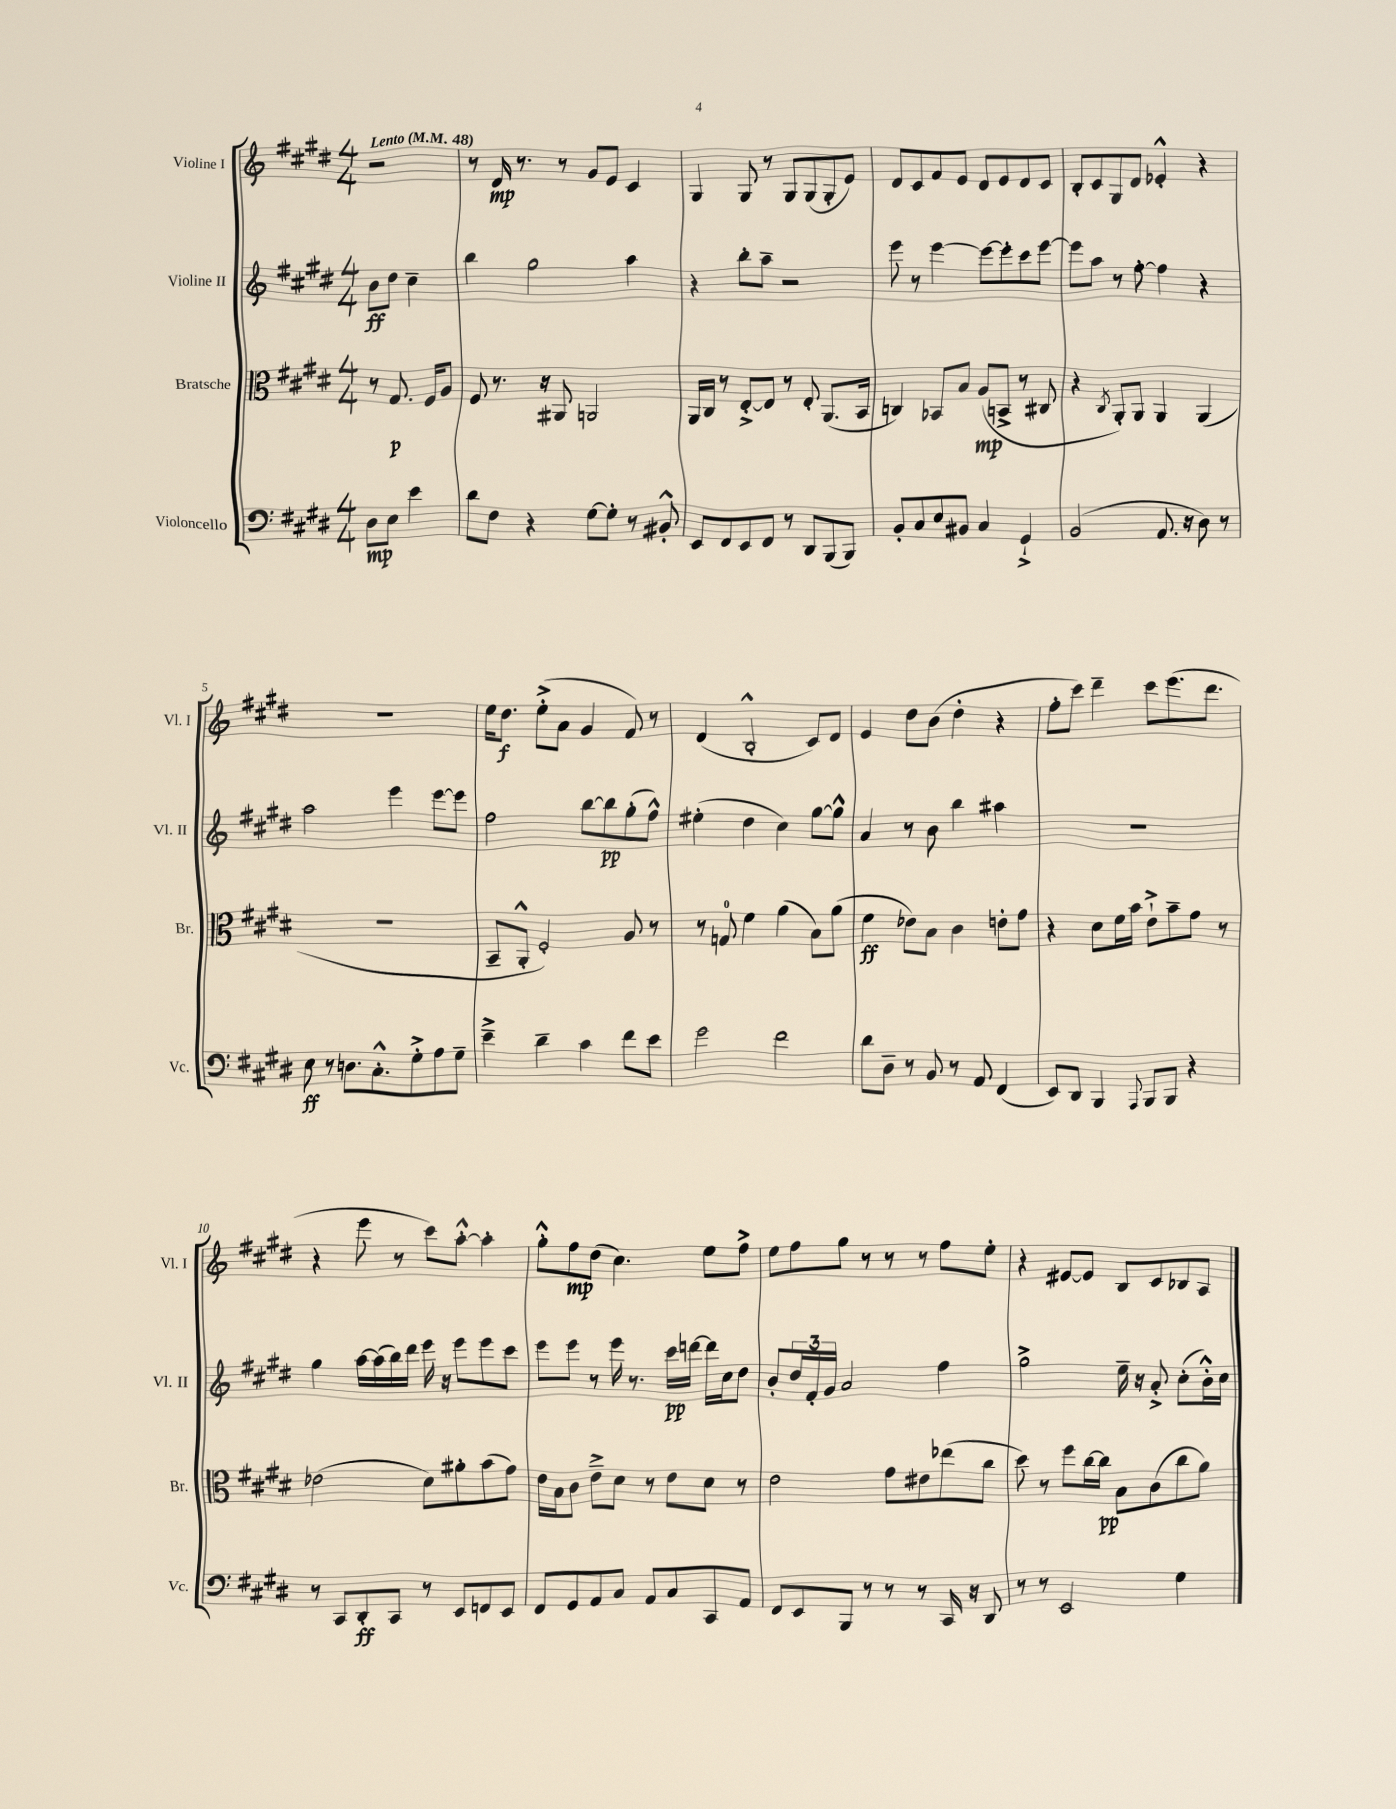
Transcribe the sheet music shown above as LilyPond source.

<<
\new StaffGroup <<
\new Staff = "s0" \with { instrumentName = "Violine I" shortInstrumentName = "Vl. I" } {
    \clef treble \key e \major \numericTimeSignature \time 4/4 \partial 2 \tempo "Lento" 4 = 48
    r2 |
    r8 dis'16\mp r8. r8 gis'8 e'8 cis'4 |
    gis4 gis8 r8 gis8 gis8( gis8-. e'8) |
    dis'8 cis'8 fis'8 e'8 dis'8 e'8 dis'8 cis'8 |
    b8-. cis'8 gis8 dis'8 ees'4-.-^ r4 |
    r1 |
    e''16 dis''8.\f e''8-.->( a'8 gis'4 fis'8) r8 |
    dis'4( b2-.-^ cis'8) dis'8 |
    e'4 dis''8 b'8( dis''4-. r4 |
    fis''8-. cis'''8) dis'''4-- cis'''8 e'''8.( dis'''8. |
    r4 e'''8 r8 cis'''8) a''8~-.-^ a''4-. |
    gis''8-.-^ fis''8\mp dis''8( cis''4.) e''8 fis''8-> |
    e''8 fis''8 gis''8 r8 r8 r8 fis''8 e''8-. |
    r4 eis'8~ eis'8 b8 cis'8 bes8 a8 \bar "|." |
}
\new Staff = "s1" \with { instrumentName = "Violine II" shortInstrumentName = "Vl. II" } {
    \clef treble \key e \major \numericTimeSignature \time 4/4 \partial 2
    b'8\ff dis''8 cis''4-- |
    b''4 gis''2 a''4 |
    r4 b''8-. a''8-- r2 |
    e'''8 r8 e'''4~ e'''8~ e'''8-. cis'''8 e'''8~ |
    e'''8 a''8 r8 fis''8~-. fis''4 r4 |
    a''2 e'''4 e'''8~ e'''8 |
    fis''2 b''8~ b''8\pp gis''8-.( fis''8-^) |
    eis''4-.( dis''4 cis''4) gis''8~ gis''8-^ |
    a'4 r8 b'8 b''4 ais''4 |
    R1 |
    gis''4 a''16~ a''16( b''16) dis'''16 e'''16 r16 e'''8 e'''8 cis'''8 |
    e'''8 e'''8 r8 e'''16 r8. cis'''16\pp d'''16~ d'''16 cis''16 dis''8 |
    b'8-. \tuplet 3/2 { dis''16 fis'16-. gis'16 } a'2 fis''4 |
    gis''2-> e''16-- r16 a'8-.-> cis''8-.( b'16-.-^) cis''16 \bar "|." |
}
\new Staff = "s2" \with { instrumentName = "Bratsche" shortInstrumentName = "Br." } {
    \clef alto \key e \major \numericTimeSignature \time 4/4 \partial 2
    r8 gis8.\p fis16 a8 |
    fis8 r8. r16 ais,8 a,2 |
    a,16 cis16 r8 e8~-.-> e8 r8 e8-. a,8.( b,16 |
    c4) bes,8 b8 a8\mp( b,8-> r8 cis8 |
    r4 \acciaccatura { cis8 } a,8-.) a,8 a,4 a,4( |
    R1 |
    b,8-- a,8-.-^ fis2-.) a8 r8 |
    r8 g8-0 fis'4 a'4( b8) a'8( |
    fis'4\ff ees'8) b8 cis'4 e'8-. gis'8 |
    r4 dis'8 fis'16 b'16 e'8-!-> b'8-- gis'8 r8 |
    ees'2( dis'8) ais'8-. b'8( gis'8) |
    e'16 b16 cis'8 e'8---> dis'8 r8 e'8 dis'8 r8 |
    e'2 gis'8 eis'8 ees''8( cis''8 |
    dis''8) r8 fis''8 cis''16~ cis''16\pp b8 cis'8( cis''8 a'8) \bar "|." |
}
\new Staff = "s3" \with { instrumentName = "Violoncello" shortInstrumentName = "Vc." } {
    \clef bass \key e \major \numericTimeSignature \time 4/4 \partial 2
    dis8\mp e8 e'4 |
    dis'8 fis8 r4 gis8~ gis8-. r8 bis,8-.-^ |
    e,8 fis,8 e,8 fis,8 r8 dis,8 b,,8( b,,8) |
    b,8-. cis8 e8 bis,8 cis4 gis,4-!-> |
    b,2( a,8. r16 dis8) r8 |
    e8\ff r8 d8. cis8.-.-^ gis8-.-> a8 gis8-- |
    e'4---> dis'4-- cis'4 fis'8 e'8 |
    gis'2 fis'2 |
    dis'8 dis8-- r8 b,8 r8 a,8 fis,4( |
    e,8) dis,8 b,,4 \appoggiatura { a,,8 } b,,8 b,,8 r4 |
    r8 cis,8 dis,8-.\ff cis,8 r8 e,8 f,8 e,8 |
    fis,8 gis,8 a,8 cis8 a,8 cis8 cis,8 a,8 |
    fis,8 e,8 b,,8 r8 r8 r8 cis,16 r16 dis,8 |
    r8 r8 e,2 gis4 \bar "|." |
}
>>
>>
